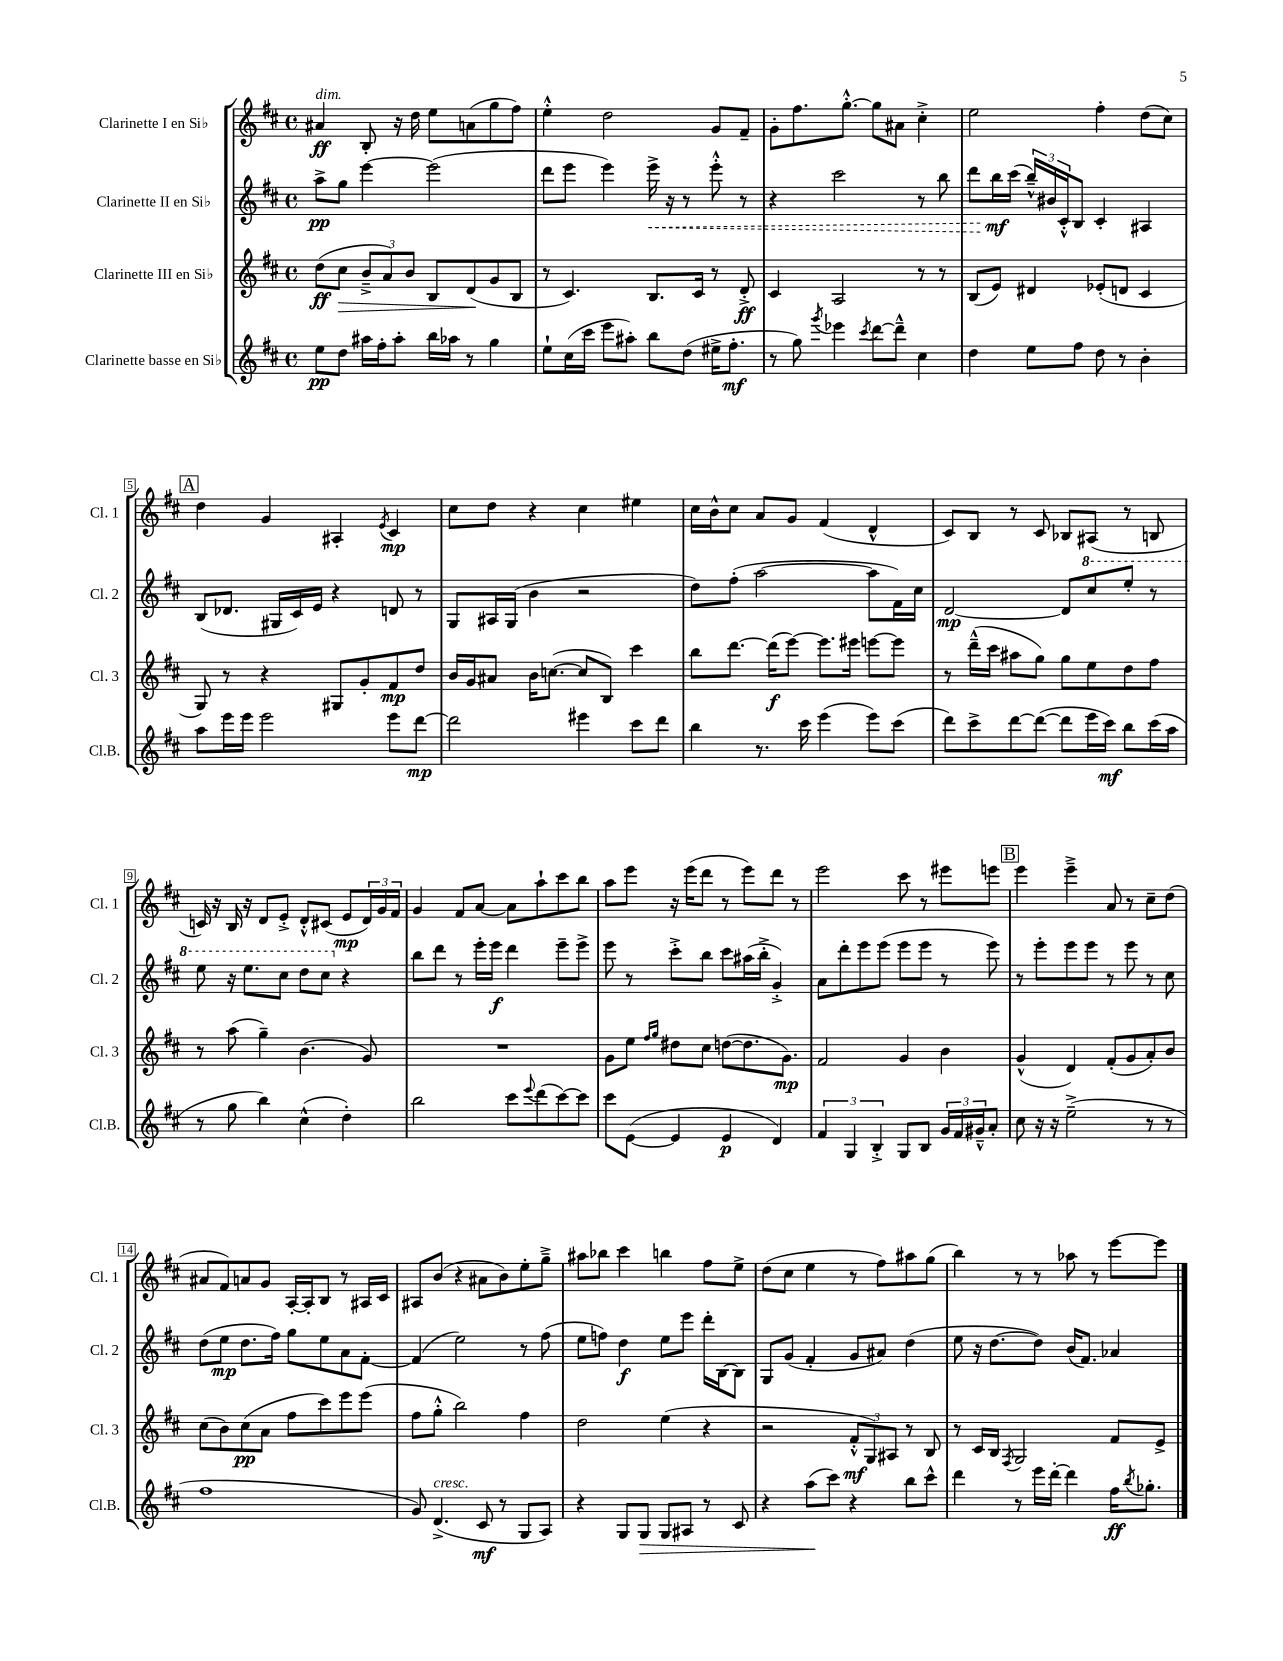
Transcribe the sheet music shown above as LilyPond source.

<<
\new StaffGroup <<
\new Staff = "s0" \with { instrumentName = "Clarinette I en Sib" shortInstrumentName = "Cl. 1" } {
    \clef treble \key d \major \defaultTimeSignature \time 4/4
    ais'4\ff^\markup { \italic "dim." } b8-. r16 d''16 e''8 a'8( g''8 fis''8) |
    e''4-.-^ d''2 g'8 fis'8-- |
    g'8-. fis''8. g''8.~-.-^ g''8 ais'8 cis''4-.-> |
    e''2 fis''4-. d''8( cis''8) |
    \mark \markup { \box "A" } d''4 g'4 ais4-. \acciaccatura { e'8 } cis'4\mp |
    cis''8 d''8 r4 cis''4 eis''4 |
    cis''16 b'16-^ cis''8 a'8 g'8 fis'4( d'4-^ |
    cis'8) b8 r8 cis'8 bes8 ais8( r8 b8 |
    c'16) r16 b16 r16 d'8 e'8-.-> d'8-.-^ cis'8( e'8\mp \tuplet 3/2 { d'16) g'16 fis'16 } |
    g'4 fis'8 a'8~ a'8 a''8-! cis'''8 b''8 |
    a''8 e'''8 r16 e'''16( d'''8 r8 e'''8) d'''8 r8 |
    e'''2 cis'''8 r8 eis'''8 e'''8 |
    \mark \markup { \box "B" } e'''4 e'''4---> a'8 r8 cis''8-- d''8( |
    ais'8 fis'8) a'8 g'8 a16~-. a16-. b8 r8 ais16 cis'16 |
    ais8 b'8( r4 ais'8 b'8) e''8-. g''8---> |
    ais''8 bes''8 cis'''4 b''4 fis''8 e''8-> |
    d''8( cis''8 e''4 r8 fis''8) ais''8 g''8( |
    b''4) r8 r8 aes''8 r8 e'''8~ e'''8 \bar "|." |
}
\new Staff = "s1" \with { instrumentName = "Clarinette II en Sib" shortInstrumentName = "Cl. 2" } {
    \clef treble \key d \major \defaultTimeSignature \time 4/4
    a''8->\pp g''8 e'''4~ e'''2( |
    d'''8 e'''8 e'''4) \once \override Hairpin.style = #'dashed-line e'''16->\< r16 r8 e'''8-.-^ r8 |
    r4 cis'''2 r8 b''8 |
    d'''8 b''16\mf\! cis'''16( \tuplet 3/2 { b''16---^) bis'16 cis'16-.-^ } b8 cis'4-. ais4 |
    \mark \markup { \box "A" } b8( des'8. gis16 cis'16) e'16 r4 d'8 r8 |
    g8 ais16 g16( b'4 r2 |
    d''8) fis''8-.( a''2~ a''8 fis'16) cis''16 |
    d'2~\mp d'8 \ottava #1 cis'''8 e'''8-. r8 |
    e'''8 r16 e'''8. cis'''8 d'''8 cis'''8 \ottava #0 r4 |
    b''8 d'''8 r8 e'''16-. e'''16\f d'''4 e'''8-- e'''8-> |
    e'''8 r8 cis'''8-.-> b''8 cis'''8 ais''16( b''16-.-> g'4-.->) |
    a'8 d'''8-. e'''8 e'''8( e'''8 e'''8 r8 e'''8) |
    \mark \markup { \box "B" } r8 e'''8-. e'''8 e'''8 r8 e'''8 r8 cis''8 |
    d''8( e''8\mp d''8. fis''16) g''8 e''8 a'8 fis'8~-. |
    fis'4( e''2) r8 fis''8( |
    e''8 f''8) d''4\f e''8 e'''8 d'''16-. b16~ b8 |
    g8 g'8( fis'4-. g'8 ais'8) d''4( |
    e''8 r16 d''8.~ d''8) b'16( fis'8.) aes'4 \bar "|." |
}
\new Staff = "s2" \with { instrumentName = "Clarinette III en Sib" shortInstrumentName = "Cl. 3" } {
    \clef treble \key d \major \defaultTimeSignature \time 4/4
    d''8\ff( cis''8\> \tuplet 3/2 { b'8---> a'8) b'8 } b8 d'8\!( g'8 b8 |
    r8 cis'4.) b8. cis'16 r8 d'8-.->\ff |
    cis'4 a2 r8 r8 |
    b8( e'8) dis'4 ees'8-.( d'8 cis'4 |
    \mark \markup { \box "A" } g8) r8 r4 gis8 g'8-. fis'8\mp d''8 |
    b'16 g'16 ais'8 b'16 c''8.~( c''8 b8) cis'''4 |
    b''8 d'''8.~ d'''16\f( e'''8~) e'''8. eis'''16 e'''8~ e'''8 |
    r8 d'''16---^( cis'''16 ais''8 g''8) g''8 e''8 d''8 fis''8 |
    r8 a''8( g''4--) b'4.( g'8) |
    R1 |
    g'8 e''8 \grace { fis''16 g''16 } dis''8 cis''8 d''8~( d''8. g'8.\mp) |
    fis'2 g'4 b'4 |
    \mark \markup { \box "B" } g'4-^( d'4) fis'8-.( g'8 a'8-.) b'8 |
    cis''8( b'8) cis''8\pp( a'8 fis''8 cis'''8) e'''8 e'''8( |
    fis''8 g''8-.-^ b''2) fis''4 |
    d''2 e''4( r4 |
    r2 \tuplet 3/2 { fis'8-.-^\mf g8) ais8 } r8 b8 |
    r8 cis'16 b16 \acciaccatura { fis8 } g2 fis'8 e'8-> \bar "|." |
}
\new Staff = "s3" \with { instrumentName = "Clarinette basse en Sib" shortInstrumentName = "Cl.B." } {
    \clef treble \key d \major \defaultTimeSignature \time 4/4
    e''8\pp d''8 ais''16 fis''16-. ais''8-. b''16 aes''16 r8 g''4 |
    e''8-! cis''16( cis'''16 e'''8 ais''8-.) b''8 d''8( eis''16-> fis''8.-.\mf |
    r8 g''8) \acciaccatura { g'''8 } ees'''4 \acciaccatura { cis'''8 } d'''8~ d'''8---^ cis''4 |
    d''4 e''8 fis''8 d''8 r8 b'4-. |
    \mark \markup { \box "A" } a''8 e'''16 e'''16 e'''2 e'''8 d'''8~\mp |
    d'''2 eis'''4 cis'''8 d'''8 |
    b''4 r8. cis'''16 e'''4( e'''8) cis'''8( |
    d'''8) cis'''8-> d'''8~ d'''8~( d'''8 e'''16 cis'''16\mf) b''8 cis'''16( a''16 |
    r8 g''8 b''4) cis''4-^( d''4-.) |
    b''2 cis'''8 \appoggiatura { e'''8 } d'''8( cis'''8~) cis'''8 |
    cis'''8 e'8~( e'4 e'4\p d'4) |
    \tuplet 3/2 { fis'4 g4 b4-.-> } g8 b8 \tuplet 3/2 { g'16 fis'16 gis'16---^ } a'8-. |
    \mark \markup { \box "B" } cis''8 r16 r16 e''2--->( r8 r8 |
    fis''1 |
    g'8) d'4.->^\markup { \italic "cresc." }( cis'8\mf r8 g8 a8) |
    r4 g8 g8\> g8 ais8 r8 cis'8 |
    r4 a''8\!( cis'''8) r4 b''8 cis'''8-^ |
    d'''4 r8 e'''16 d'''16~-. d'''4 fis''16\ff \acciaccatura { b''8 } ges''8.-. \bar "|." |
}
>>
>>
\layout { \context { \Score \override BarNumber.stencil = #(make-stencil-boxer 0.1 0.3 ly:text-interface::print) } }
